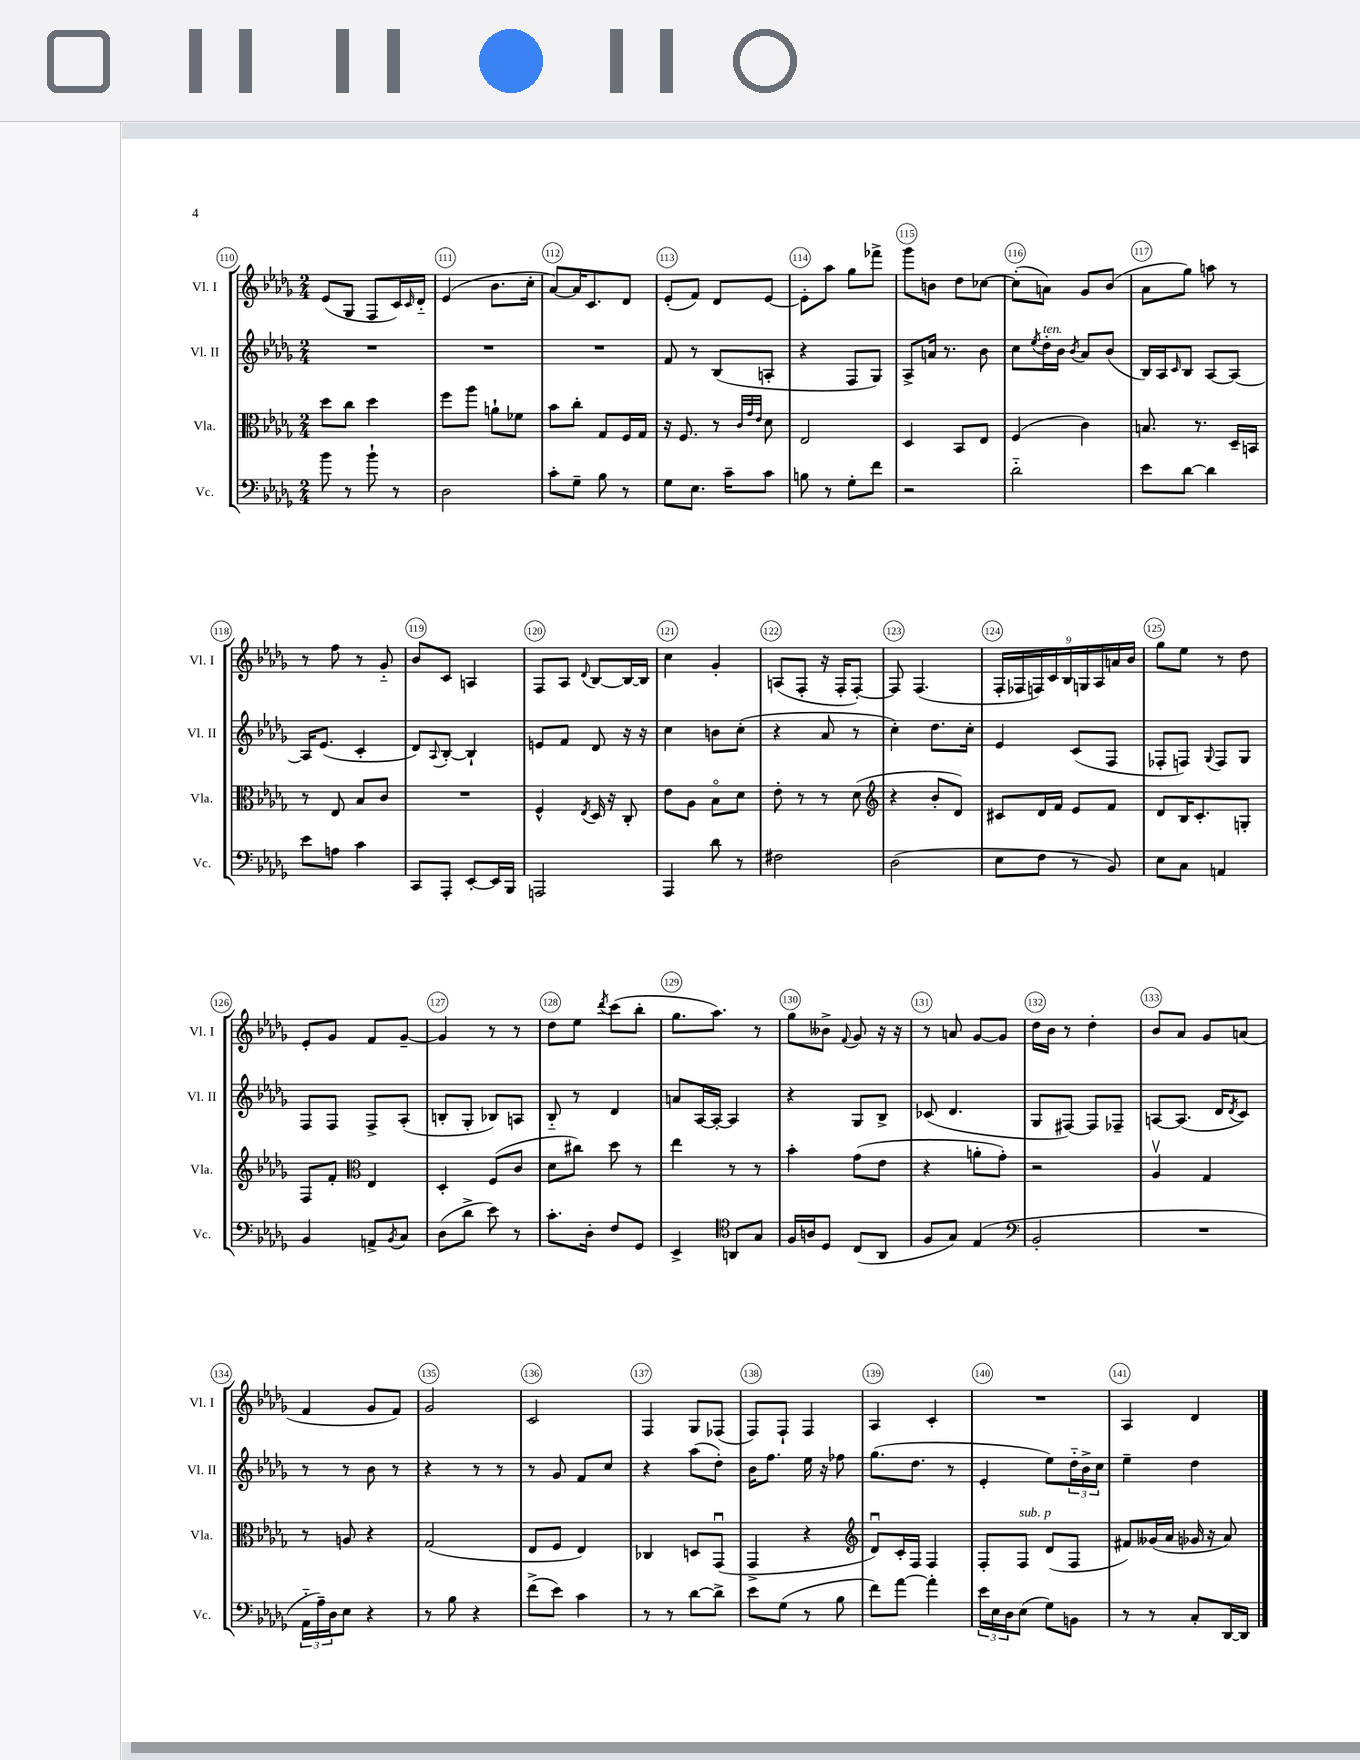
<<
\new StaffGroup <<
\new Staff = "s0" \with { instrumentName = "Vl. I" shortInstrumentName = "Vl. I" } {
    \clef treble \key des \major \numericTimeSignature \time 2/4
    ees'8( ges8 f8 c'16) \grace { c'16 } des'16-_ |
    ees'4( bes'8. c''16-. |
    aes'8~) aes'16 c'8. des'8 |
    ees'8-.( f'8) des'8 ees'8~ |
    ees'8-. aes''8 ges''8 fes'''8-> |
    ges'''8 b'8 des''8 ces''8~ |
    ces''8-.( a'8) ges'8 bes'8( |
    aes'8 ges''8) a''8 r8 |
    r8 f''8 r8 ges'8-_ |
    bes'8 c'8 a4 |
    f8 aes8 \appoggiatura { des'8 } bes8~ bes16~ bes16 |
    c''4 ges'4-. |
    a8( f8-. r16 f16-. f8~-.) |
    f8 f4.( |
    \tuplet 9/8 { f16-. fes16 f16) c'16 bes16 g16 aes16 a'16 bes'16 } |
    ges''8 ees''8 r8 des''8 |
    ees'8-. ges'8 f'8 ges'8~-- |
    ges'4 r8 r8 |
    des''8 ees''8 \acciaccatura { des'''8 } c'''8( bes''8-. |
    ges''8. aes''8.) r8 |
    ges''8 beses'8-> \appoggiatura { f'8 } ges'8 r16 r16 |
    r8 a'8 ges'8~ ges'8 |
    des''16 bes'16 r8 des''4-. |
    bes'8 aes'8 ges'8 a'8( |
    f'4 ges'8 f'8) |
    ges'2 |
    c'2 |
    f4 ges8 fes8( |
    f8) f8-! f4 |
    aes4 c'4-. |
    R2 |
    aes4 des'4 \bar "|." |
}
\new Staff = "s1" \with { instrumentName = "Vl. II" shortInstrumentName = "Vl. II" } {
    \clef treble \key des \major \numericTimeSignature \time 2/4
    R2 |
    R2 |
    R2 |
    f'8 r8 bes8( a8-. |
    r4 f8 ges8) |
    aes8-> a'16 r8. bes'8 |
    c''8 \acciaccatura { ees''8 } des''16-.^\markup { \italic "ten." } bes'16 \acciaccatura { bes'8 } aes'8 bes'8( |
    bes16) aes16 \grace { c'16 } bes8 aes8~ aes8~ |
    aes16 ees'8.( c'4-. |
    des'8) \appoggiatura { aes8 } bes8~-. bes4-! |
    e'8 f'8 des'8 r16 r16 |
    c''4 b'8 c''8-.( |
    r4 aes'8 r8 |
    c''4-.) des''8. c''16-. |
    ees'4 c'8( f8 |
    fes8-. f8) \appoggiatura { ges8 } f8 ges8 |
    f8 f8 f8-> aes8-.( |
    b8-. ges8-. bes8) a8 |
    bes8-_ r8 des'4 |
    a'8 aes16~ aes16~-. aes4 |
    r4 ges8 bes8-> |
    ces'8( des'4. |
    ges8 fis8~) fis8 fes8-- |
    a8~ a8.( des'16 \acciaccatura { des'8 } c'8) |
    r8 r8 bes'8 r8 |
    r4 r8 r8 |
    r8 ges'8 f'8 c''8 |
    r4 aes''8( des''8-.) |
    bes'16 f''8. ees''16 r16 fes''8 |
    ges''8.( des''8. r8 |
    ees'4-. ees''8) \tuplet 3/2 { des''16-_ bes'16-> c''16 } |
    ees''4-- des''4 \bar "|." |
}
\new Staff = "s2" \with { instrumentName = "Vla." shortInstrumentName = "Vla." } {
    \clef alto \key des \major \numericTimeSignature \time 2/4
    des''8 c''8 des''4 |
    f''8 aes''8 a'8-! fes'8 |
    bes'8 c''8-. ges8 f16 ges16 |
    r16 f8. r8 \grace { c'32 ges'32 ees'32 } des'8 |
    ees2 |
    des4 bes,8 ees8 |
    f4( c'4) |
    b8. r8. des16-- b,16 |
    r8 ees8 bes8 c'8 |
    R2 |
    f4-^ \acciaccatura { ees8 } des16 r16 c8-. |
    ees'8 aes8 bes8\flageolet des'8 |
    ees'8-. r8 r8 des'8( |
    \clef treble r4 bes'8-. des'8) |
    cis'8 des'16 f'16 ees'8 f'8 |
    des'8 bes16 c'8.-. g8-. |
    f8 f'8-. \clef alto ees4 |
    des4-. f8( c'8 |
    des'8 cis''8) des''8 r8 |
    ees''4 r8 r8 |
    bes'4-. ges'8( ees'8 |
    r4 a'8-. ges'8-.) |
    r2 |
    aes4\upbow ges4 |
    r8 a8 r4 |
    ges2( |
    ees8 f8 ees4) |
    ces4 d8 ges,8\downbow( |
    ges,4-> r4 |
    \clef treble des'8\downbow) c'16-. f16 f4 |
    f8-. f8^\markup { \italic "sub. p" } des'8( f8 |
    fis'8) geses'16( aes'16 ges'16 r16 aes'8) \bar "|." |
}
\new Staff = "s3" \with { instrumentName = "Vc." shortInstrumentName = "Vc." } {
    \clef bass \key des \major \numericTimeSignature \time 2/4
    bes'8 r8 bes'8-! r8 |
    des2 |
    c'8-. ges8-- bes8 r8 |
    ges8 ees8. c'16-- c'8 |
    b8 r8 ges8-. f'8 |
    r2 |
    des'2-_ |
    ees'8 des'8~ des'4 |
    ees'8 a8 c'4 |
    c,8 aes,,8-. ees,8~-. ees,16 bes,,16 |
    a,,2 |
    aes,,4 des'8 r8 |
    fis2 |
    des2( |
    ees8 f8 r8 bes,8) |
    ees8 c8 a,4 |
    bes,4 a,8-> \acciaccatura { bes,8 } c8 |
    des8( des'8-> ees'8) r8 |
    c'8.-. des16-. f8 ges,8 |
    ees,4-> \clef tenor a,8 ges8 |
    f16 a16 des8 c8( aes,8 |
    f8 ges8) ees4( |
    \clef bass bes,2-. |
    R2 |
    \tuplet 3/2 { aes,16-_ aes16--) des16 } ees8 r4 |
    r8 bes8 r4 |
    f'8->( ees'8) c'4 |
    r8 r8 des'8~ des'8-> |
    ees'8 ges8( r8 bes8 |
    f'8) aes'8~ aes'4-. |
    \tuplet 3/2 { ees'16 ees16 des16 } ees8( ges8) b,8 |
    r8 r8 c8-. des,16~ des,16 \bar "|." |
}
>>
>>
\layout { \context { \Score currentBarNumber = #110 \override BarNumber.break-visibility = ##(#f #t #t) barNumberVisibility = #all-bar-numbers-visible \override BarNumber.stencil = #(make-stencil-circler 0.1 0.3 ly:text-interface::print) } }
